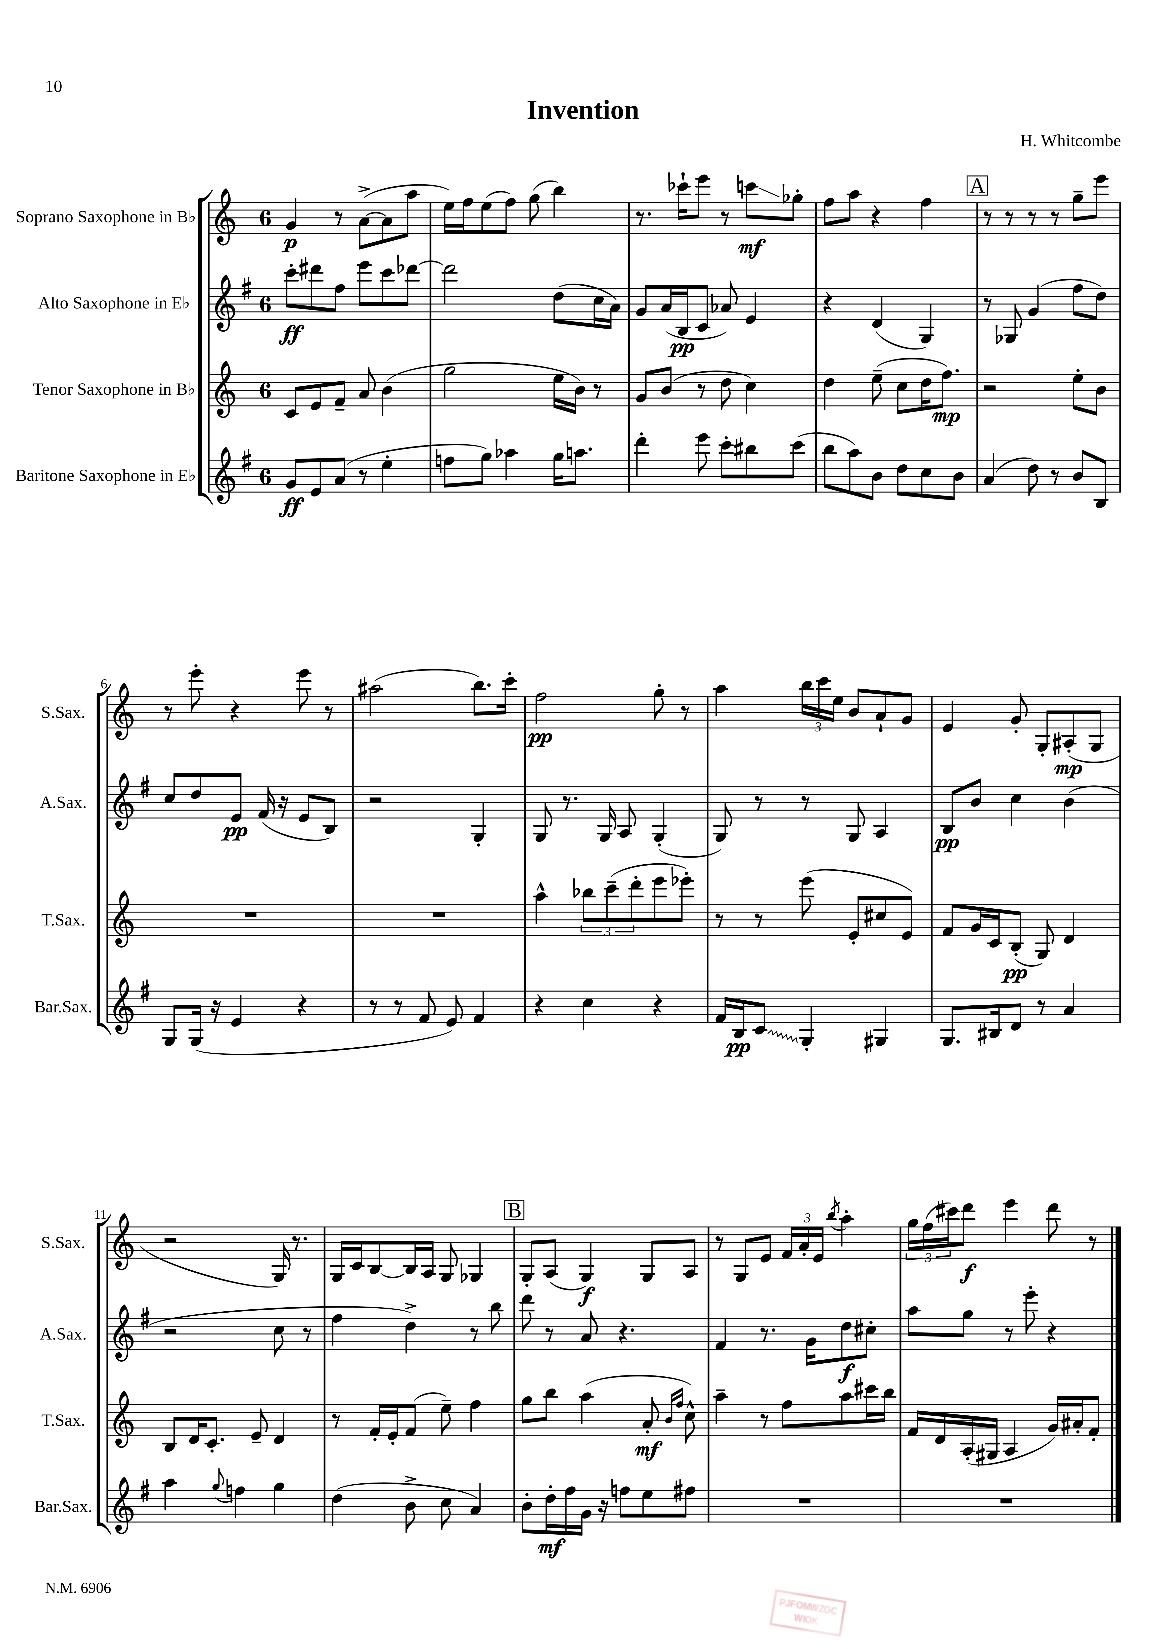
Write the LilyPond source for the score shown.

\header { title = "Invention" composer = "H. Whitcombe" }
<<
\new StaffGroup <<
\new Staff = "s0" \with { instrumentName = "Soprano Saxophone in Bb" shortInstrumentName = "S.Sax." } {
    \clef treble \key c \major \once \override Staff.TimeSignature.style = #'single-digit \time 6/8
    g'4\p r8 a'8~->( a'8 a''8 |
    e''16) f''16 e''8( f''8) g''8( b''4) |
    r8. ces'''16-! e'''8 r8 c'''8\glissando\mf ges''8-. |
    f''8 a''8 r4 f''4 |
    \mark \markup { \box "A" } r8 r8 r8 r8 g''8-- e'''8 |
    r8 e'''8-. r4 e'''8 r8 |
    ais''2( b''8.) c'''16-. |
    f''2\pp g''8-. r8 |
    a''4 \tuplet 3/2 { b''16 c'''16 e''16 } b'8 a'8-! g'8 |
    e'4 g'8-. g8-. ais8-.\mp( g8 |
    r2 g16) r8. |
    g16 c'16 b8~ b16 a16 g8 ges4 |
    \mark \markup { \box "B" } g8-. a8( g4\f) g8 a8 |
    r8 g8 e'8 \tuplet 3/2 { f'16 a'16-. e'16 } \acciaccatura { b''8 } a''4-. |
    \tuplet 3/2 { g''16 f''16( cis'''16) } d'''8\f e'''4 d'''8 r8 \bar "|." |
}
\new Staff = "s1" \with { instrumentName = "Alto Saxophone in Eb" shortInstrumentName = "A.Sax." } {
    \clef treble \key g \major \once \override Staff.TimeSignature.style = #'single-digit \time 6/8
    c'''8-.\ff dis'''8 fis''8 e'''8 c'''8 des'''8~ |
    des'''2 d''8( c''16 a'16) |
    g'8 a'16( b16\pp c'8 aes'8) e'4 |
    r4 d'4( g4) |
    \mark \markup { \box "A" } r8 ges8 g'4( fis''8 d''8) |
    c''8 d''8 e'8\pp fis'16( r16 e'8 b8) |
    r2 g4-. |
    g8 r8. g16 a8 g4-.( |
    g8) r8 r8 g8 a4 |
    b8\pp b'8 c''4 b'4( |
    r2 c''8 r8 |
    fis''4 d''4->) r8 b''8 |
    \mark \markup { \box "B" } d'''8 r8 a'8 r4. |
    fis'4 r8. g'16 d''8\f cis''8-. |
    a''8 g''8 r8 e'''8-. r4 \bar "|." |
}
\new Staff = "s2" \with { instrumentName = "Tenor Saxophone in Bb" shortInstrumentName = "T.Sax." } {
    \clef treble \key c \major \once \override Staff.TimeSignature.style = #'single-digit \time 6/8
    c'8 e'8 f'8-- a'8 b'4( |
    g''2 e''16 b'16) r8 |
    g'8 b'8( r8 d''8 c''4) |
    d''4 e''8--( c''8 d''16 f''8.\mp) |
    \mark \markup { \box "A" } r2 e''8-. b'8 |
    R2. |
    R2. |
    a''4-^ \tuplet 3/2 { bes''8 c'''8--( d'''8-. } e'''8 ees'''8-.) |
    r8 r8 e'''8( e'8-. cis''8 e'8) |
    f'8 g'16 c'16 b8-.\pp( g8) d'4 |
    b8 d'16 c'8.-. e'8-- d'4 |
    r8 f'16-. e'16-. f'8( e''8--) f''4 |
    \mark \markup { \box "B" } g''8 b''8 a''4( a'8-.\mf \grace { b'16 f''16 } c''8-^) |
    a''4-- r8 f''8 a''8 cis'''16 b''16 |
    f'16 d'16 a16-.( gis16 a4 g'16) ais'16-. f'8-. \bar "|." |
}
\new Staff = "s3" \with { instrumentName = "Baritone Saxophone in Eb" shortInstrumentName = "Bar.Sax." } {
    \clef treble \key g \major \once \override Staff.TimeSignature.style = #'single-digit \time 6/8
    g'8\ff e'8 a'8( r8 e''4-. |
    f''8 g''8) aes''4 g''16 a''8. |
    d'''4-. e'''8 c'''8-. bis''8 c'''8( |
    b''8 a''8) b'8 d''8 c''8 b'8 |
    \mark \markup { \box "A" } a'4( d''8) r8 b'8 b8 |
    g8 g16( r16 e'4 r4 |
    r8 r8 fis'8 e'8) fis'4 |
    r4 c''4 r4 |
    fis'16 b16\pp \once \override Glissando.style = #'zigzag c'8\glissando g4-. gis4 |
    g8. bis16 d'8 r8 a'4 |
    a''4 \appoggiatura { g''8 } f''4 g''4 |
    d''4( b'8-> c''8 a'4) |
    \mark \markup { \box "B" } b'8-. d''16-.\mf fis''16 g'16 r16 f''8 e''8 fis''8 |
    R2. |
    R2. \bar "|." |
}
>>
>>
